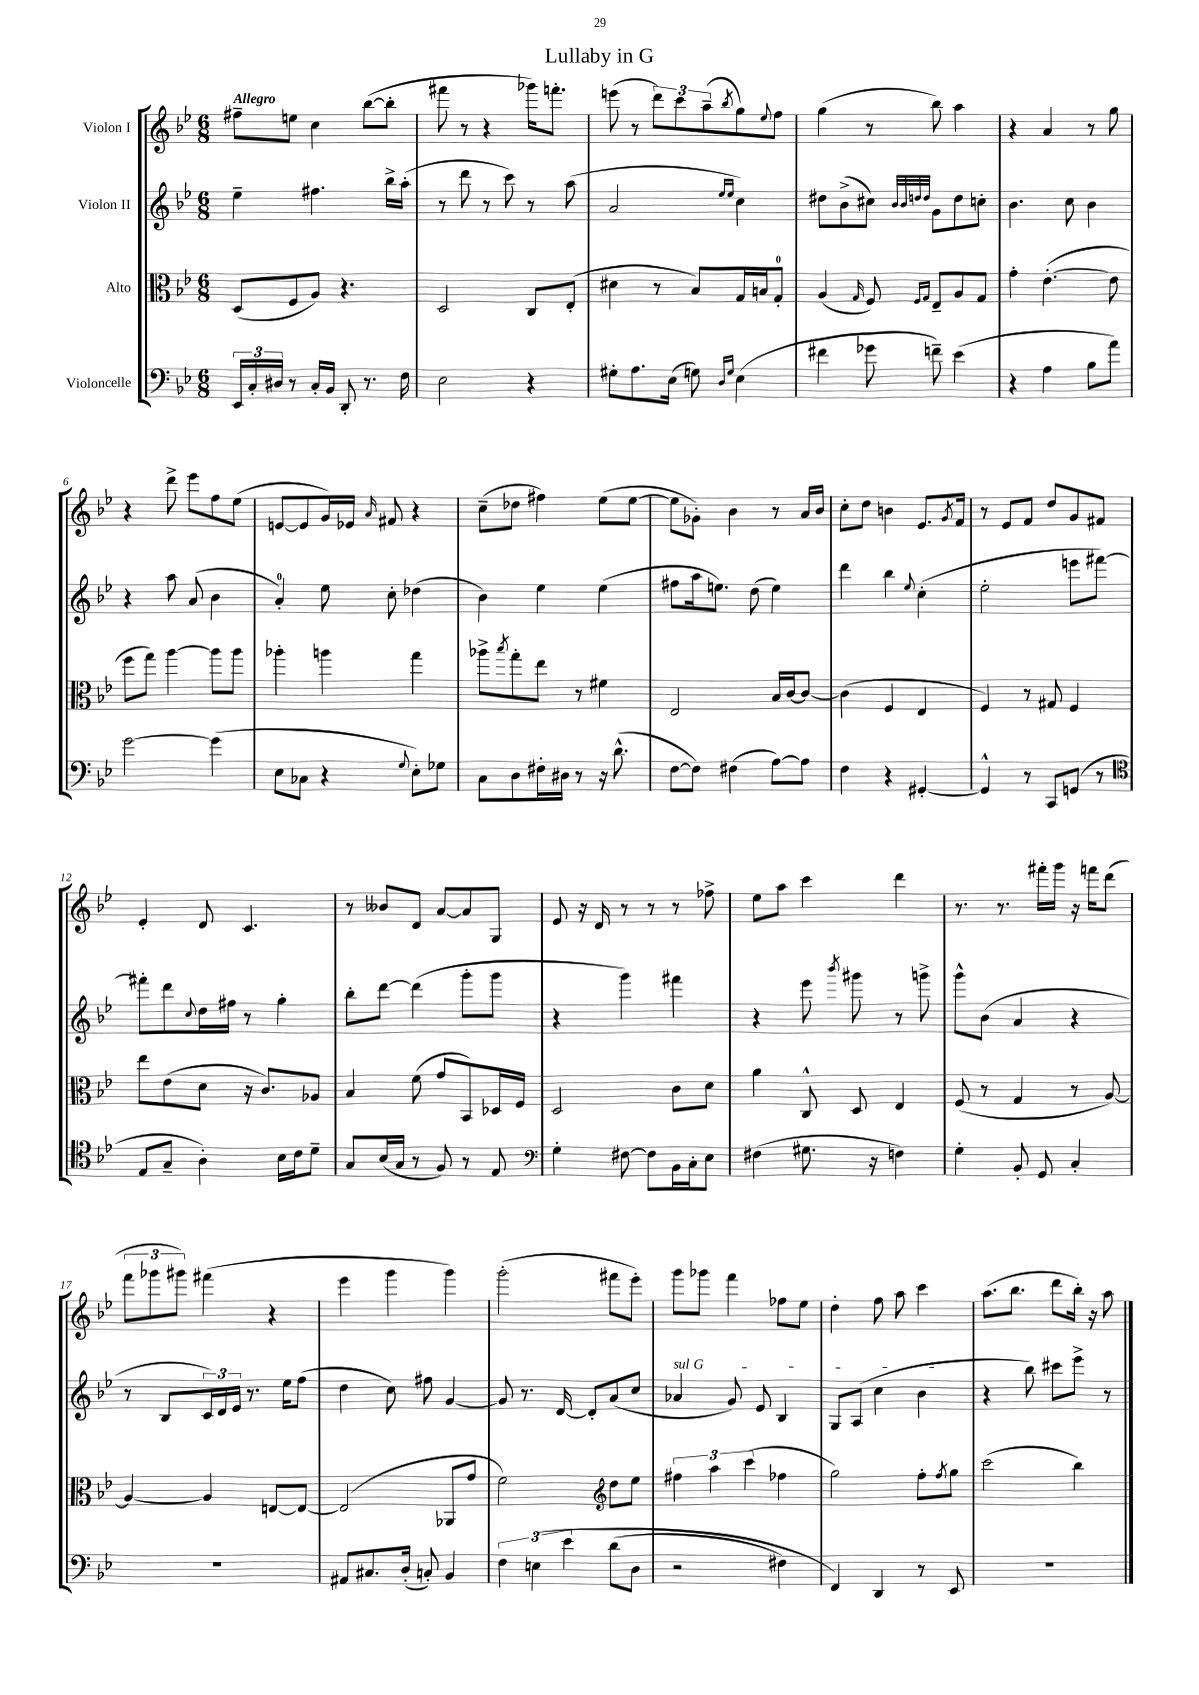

**kern	**kern	**kern	**kern
*staff4	*staff3	*staff2	*staff1
*clefF4	*clefC3	*clefG2	*clefG2
*k[b-e-]	*k[b-e-]	*k[b-e-]	*k[b-e-]
*M6/8	*M6/8	*M6/8	*M6/8
24EE-/LL	(8D/L	4ee-~\	8ff#~\L
24C'/	.	.	.
24D#/JJ	.	.	.
8r	8F/	.	8ee\J
16C'/LL	8A/J)	4.ff#\	4cc\
16BB-/JJ	.	.	.
8DD'/	4.r	.	.
8.r	.	.	([8bb-\L
.	.	16bb-^\LL	8bb-'\]J
16F\	.	(16aa'\JJ	.
=	=	=	=
2E-\	2D/	8r	8fff#\
.	.	8ddd\	8r
.	.	8r	4r
.	.	8ccc\)	.
4r	8C/L	8r	16ggg-\LK)
.	.	.	8.fff'\J
.	(8E-'/J	(8aa\	.
=	=	=	=
8G#'\L	4d#\	2a/	(8eee\
8.A\	.	.	8r
.	8r	.	12ddd\L)
(16E-\Jk	.	.	.
.	.	.	12ccc\
8G\)	8B-/L)	.	.
.	.	.	(12aa~\
16qqD/LL	.	16qqee-/LL	.
16qqG/JJ	.	16qqee-/JJ	8qbb-/
(4E-\	16G/L	4cc\)	8gg\)
.	16B/J	.	.
.	.	.	8qqee-/
.	8G'/J	.	8ff\J
=	=	=	=
4f#\	(4A/	8dd#\L	(4gg\
.	.	(8b-^\	.
.	16qqG/	.	.
8g-\	8F/)	8cc#\J)	8r
.	.	32qqb-/LLL	.
.	.	32qqb-/	.
.	16qqF/LL	32qqdd/	.
.	16qqG/JJ	32qqdd/JJJ	.
8f~\)	8E-~/L	8g\L	8bb-\)
(4e-\	8A/	8dd\	4aa\
.	8G/J	8cc'\J	.
=	=	=	=
4r	4g'\	4.b-\	4r
4A\	([4.e-'\	.	4a/
.	.	8cc\	.
8B-\L	.	4b-\	8r
8a\J)	8e-\]	.	8gg\
=	=	=	=
[2g\	8ff\L	4r	4r
.	8gg\J)	.	.
.	[4aa\	8aa\	8ddd^\
.	.	(8a/	8eee-\L
(4g\]	8aa\]L	4b-\	8ff\
.	8aa\J	.	(8ee-\J
=	=	=	=
8E-\L	4aa-'\	4a'/)	[8e/L
8C-\J	.	.	8e/]
4r	4aa\	8ee-\	16g/L)
.	.	.	16e-/JJ
.	.	.	16qqa/
.	.	8cc'\	8f#/
8qqG/	.	.	.
8E-'\L)	4gg\	(4dd-\	4r
8G-\J	.	.	.
=	=	=	=
8C\L	8aa-^\L	4b-\)	(8cc~\L
.	8qbb-/	.	.
8D\	8gg'\	.	8dd-\J
16F#'\L	8ee-\J	4ee-\	4ff#\)
16D#\JJ	.	.	.
8r	8r	.	.
16r	4f#\	(4ee-\	(8ee-\L
(8.d^^\	.	.	.
.	.	.	[8ee-\J
=	=	=	=
[8F\L	2E-/	8ff#\L	8ee-\]L
8F\]J)	.	16aa\k	8g-'\J)
.	.	8.ee\J)	.
(4F#\	.	.	4b-\
.	.	(8dd\	.
[8A\L)	16B-/LL	4ee\)	8r
.	[16c/J	.	.
8A\]J	8c/_J	.	16a/LL
.	.	.	16b-/JJ
=	=	=	=
4F\	(4c\]	4ddd\	8cc'\L
.	.	.	8dd\J
4r	4F/	4bb-\	4b\
.	.	8qqee-/	.
[4GG#'/	4E-/	(4cc'\	8.e-/L
.	.	.	8qg/
.	.	.	16f/Jk
=	=	=	=
4GG#^^/]	4F/)	2ee-'\	8r
.	.	.	8e-/L
8r	8r	.	8f/J
8CC/L	8G#/	.	8dd/L
(8GG/J	4F/	8eee\L	8g/
8r	.	[8fff#\J)	8f#/J
=	=	=	=
*clefC4	*	*	*
8E-/L	8ee-\L	8fff#'\]L	4e-'/
8G~/J	(8e-\	8ddd\	.
.	.	8qqcc/	.
4A'\)	8d\J	16dd\L	8d/
.	.	16ff#\JJ	.
.	16r	8r	4.c/
.	8.c/L)	.	.
16B-\LL	.	4gg'\	.
16c\J	.	.	.
8d~\J	8A-/J	.	.
=	=	=	=
8G/L	4B-/	8bb-'\L	8r
(16B-/L	.	[8ddd\J	8b--/L
16G/JJ	.	.	.
8r	(8f\	(4ddd\]	8d/J
8F/)	8g/L	.	[8a/L
8r	8BB-/)	8ggg'\L	8a/]
8E-/	16D-/L	8ggg\J	8G/J
.	16F/JJ	.	.
=	=	=	=
*clefF4	*	*	*
4G'\	2D/	4r	8e-/
.	.	.	16r
.	.	.	16d/
[8F#\	.	4ggg\)	8r
8F#\]L	.	.	8r
16BB-\L	8c\L	4fff#\	8r
16C'\J	.	.	.
8E-\J	8d\J	.	8ff-^\
=	=	=	=
(4F#\	4a\	4r	8ee-\L
.	.	.	8aa\J
8.G#\	8C^^/	8eee-\	4ccc\
.	.	8qbbb-/	.
.	8D/	8ggg#\	.
16r	.	.	.
4F\)	4E-/	8r	4ddd\
.	.	8ggg^\	.
=	=	=	=
4G'\	(8F/	8ggg^^\L	8.r
.	8r	(8b-\J	.
.	.	.	8.r
8BB-'/	4G/	4a/	.
8GG/	.	.	16fff#'\LL
.	.	.	16ggg\JJ
4C'/	8r	4r	16r
.	.	.	16fff\LK
.	[8A/)	.	(8ddd\J
=	=	=	=
2.r	4A/_	8r	12fff\L
.	.	.	12ggg-\
.	.	8B-/L	.
.	.	.	12ggg#\J)
.	4A/]	24c/L)	(4fff#\
.	.	24d/	.
.	.	24e-/JJ	.
.	.	8.r	.
.	[8E/L	.	4r
.	.	16ee-\LK	.
.	8E/_J	(8ff\J	.
=	=	=	=
8AA#/L	(2E/]	4dd\	4eee-\
8.C#/	.	.	.
.	.	8cc\)	4ggg\
(16D'/Jk	.	.	.
8C'/)	.	8ff#\	.
4BB-/	8AA-/L	[4g/	4ggg\)
.	8g/J	.	.
=	=	=	=
6F\	2f\)	8g/]	(2ggg'\
.	.	8.r	.
&(6E\	.	.	.
.	.	[16d/	.
6e-\	.	.	.
.	.	8d'/]L	.
*	*clefG2	*	*
(8d\L	8dd\L	(8a/	8fff#\L
8D\J	8ee-\J	8cc/J	8eee-'\J)
=	=	=	=
2r	6ff#\	4a-/	8ggg\L
.	.	.	8ggg-\J
.	6aa\	.	.
.	.	8g/)	4fff\
.	(6ccc\	.	.
.	.	8e-/	.
4F#\)	4ff-\	4B-/	8ff-\L
.	.	.	8ee-\J
=	=	=	=
4FF/&)	2gg\)	8G/L	4dd'\
.	.	(8A/J	.
4DD/	.	4cc\	8ff\
.	.	.	8aa\
8r	8ff'\L	4b-\	4ccc\
.	8qff/	.	.
8EE-/	8gg\J	.	.
=	=	=	=
2.r	(2ccc\	4r	(8.aa\L
.	.	.	8.bb-\J
.	.	8bb-\)	.
.	.	8ccc#\L	8ddd\L
.	4bb-\)	8eee-^\J	16bb-'\Jk)
.	.	.	16r
.	.	8r	8aa\
==	==	==	==
*-	*-	*-	*-
